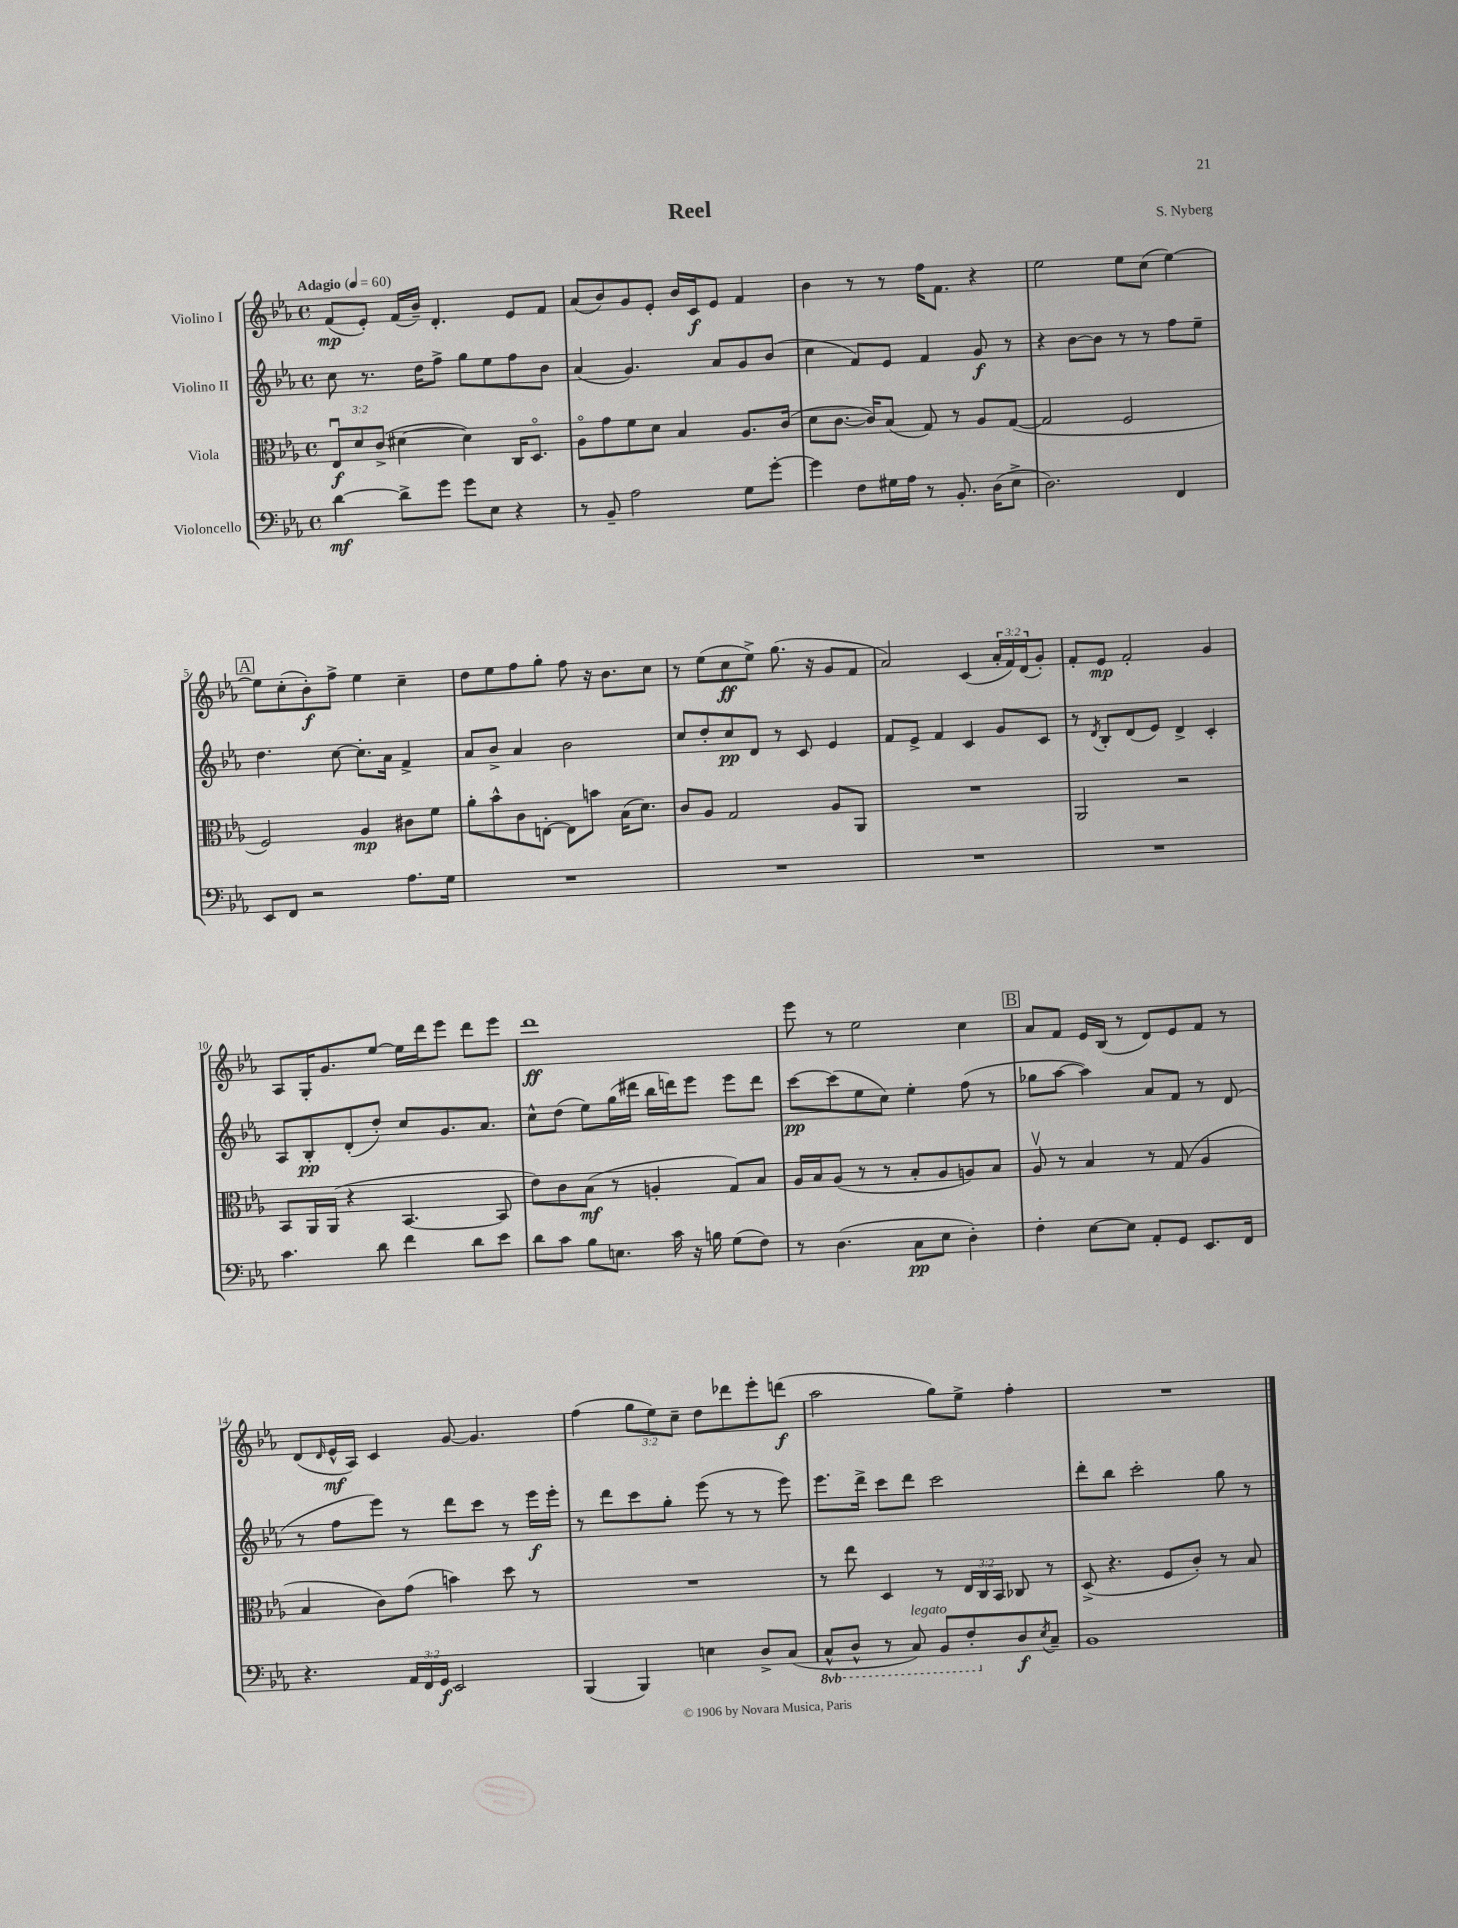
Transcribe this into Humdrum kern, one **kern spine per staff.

**kern	**kern	**kern	**kern
*staff4	*staff3	*staff2	*staff1
*clefF4	*clefC3	*clefG2	*clefG2
*k[b-e-a-]	*k[b-e-a-]	*k[b-e-a-]	*k[b-e-a-]
*M4/4	*M4/4	*M4/4	*M4/4
*met(c)	*met(c)	*met(c)	*met(c)
*MM60	*MM60	*MM60	*MM60
[4d	12E-u	8cc	(8f
.	12d	.	.
.	.	8.r	8e-')
.	(12c^	.	.
8d^]	[4d#	.	(16f
.	.	16dd	16b-~)
8g	.	8ff^	4.d'
8g	4d#])	8gg	.
8E-	.	8ee-	.
4r	16C	8ff	8e-
.	8.Do	.	.
.	.	8b-	8f
=	=	=	=
8r	8A-o	(4a-	(8a-
8BB-~	8g	.	8b-)
2A-	8f	4.g)	8g
.	8d	.	8e-'
.	4B-	.	16b-
.	.	.	16c
.	.	8a-	8e-
8G	8.A-	8g	4f
[8g'	.	(8b-	.
.	(16c	.	.
=	=	=	=
4g]	8d	4cc	4b-
.	[8.c	.	.
8F	.	8f)	8r
.	16c])	.	.
16G#	(8B-	8e-	8r
16A-	.	.	.
8r	8G)	4f	16ff
.	.	.	8.f
8.BB-'	8r	.	.
.	8A-	8g	4r
(16D	.	.	.
8E-^	([8G	8r	.
=	=	=	=
2.D)	2G]	4r	2ee-
.	.	[8b-	.
.	.	8b-]	.
.	2F	8r	8ee-
.	.	8r	(8cc
4FF	.	8ff	[4ee-)
.	.	8ee-~	.
=	=	=	=
8EE-	2F)	4.dd	8ee-]
8FF	.	.	(8cc'
2r	.	.	8b-')
.	.	[8cc	8ff^
.	4A-	8.cc']	4ee-
.	.	16a-	.
8.A-	8c#	4f^	4cc~
.	8f	.	.
16G	.	.	.
=	=	=	=
1r	8a-'	8a-	8dd
.	8b-^^	8b-^	8ee-
.	8c	4a-	8ff
.	[8E'	.	8gg'
.	8E]	2b-	8ff
.	8b	.	16r
.	.	.	8.b-
.	(16B-	.	.
.	8.d)	.	.
.	.	.	8cc
=	=	=	=
1r	8c	8cc	8r
.	8A-	8dd'	(8ee-
.	2G	8cc	8cc
.	.	8d	8ee-^)
.	.	8r	(8.gg
.	.	8c	.
.	.	.	16r
.	8A-	4e-	8g
.	8AA-	.	8f
=	=	=	=
1r	1r	8f	2a-)
.	.	8e-^	.
.	.	4f	.
.	.	4c	(4c
.	.	8g	24a-'
.	.	.	24f)
.	.	.	(24d
.	.	8c	8g')
=	=	=	=
1r	2AA-	8r	8f'
.	.	8qd	.
.	.	8B-'	8e-
.	.	(8d	2f'
.	.	8e-)	.
.	2r	4d^	.
.	.	4c'	4g
=	=	=	=
4.c	8BB-	8A-	8A-
.	16AA-	8B-'	16G'
.	(16AA-	.	8.g
.	4r	(8d'	.
8d	.	8dd')	[8ee-
4f	[4.BB-	8cc	16ee-]
.	.	.	16ddd
.	.	8.g	8eee-
8d	.	.	8ddd
.	.	8.a-	.
8e-	8BB-]	.	8eee-
=	=	=	=
8d	8e-)	8cc^^	1ddd
8c	8c	(8dd	.
8B-	(8B-	8ee-)	.
8.E	8r	(16gg	.
.	.	16ddd#	.
.	4A'	16bb-	.
16c	.	16ddd)	.
16r	.	8eee-	.
16B	.	.	.
(8G	8G)	8eee-	.
8F)	8B-	8ddd	.
=	=	=	=
8r	16A-	[8ccc	8eee-
.	16B-	.	.
(4.D	(8A-	(8ccc]	8r
.	8r	8ee-	2ee-
.	8r	8cc)	.
8C	8B-'	4ee-'	.
8E-	8A-	.	.
4D')	8A)	(8ff	4cc
.	8B-	8r	.
=	=	=	=
4F'	8A-v	8gg-	8a-
.	8r	[8aa-	8f
[8E-	4B-	4aa-])	16e-
.	.	.	(16B-
8E-]	.	.	8r
8AA-'	8r	8a-	8d)
8GG	(8G	8f	8e-
8.EE-	4A-	8r	8f
.	.	(8d	8r
16FF	.	.	.
=	=	=	=
4.r	4B-	8r	(8d
.	.	.	16qqd
.	.	8ff	16e-^^
.	.	.	16A-)
.	8c)	8eee-)	4c
24AA-	(8g	8r	.
24FF	.	.	.
24GG	.	.	.
2EE-	4b)	8ddd	[8g
.	.	8ccc	4.g]
.	8dd	8r	.
.	8r	16eee-	.
.	.	16eee-'	.
=	=	=	=
(4BBB-	1r	8r	(4ff
.	.	8ddd	.
4BBB-)	.	8ccc	12gg
.	.	.	12ee-)
.	.	8gg'	.
.	.	.	12cc~
4E	.	(8eee-	8dd
.	.	8r	8ddd-
8D^	.	8r	8eee-'
(8C	.	8eee-)	(8ddd
=	=	=	=
8CC^^	8r	8.eee-	2aa-
8DD^^	8ee-	.	.
.	.	16ddd^	.
8r	4D	8ccc	.
8CC)	.	8ddd	.
8BBB-	8r	2ccc	8gg)
8FF'	24E-	.	8ee-^
.	24C	.	.
.	24BB-	.	.
8D	8C-	.	4ff'
8qE-	.	.	.
8C~	8r	.	.
=	=	=	=
1BB-	(8D^	8ddd'	1r
.	4.r	8bb-	.
.	.	2ccc'	.
.	8F	.	.
.	8c')	.	.
.	8r	8gg	.
.	8B-	8r	.
==	==	==	==
*-	*-	*-	*-
